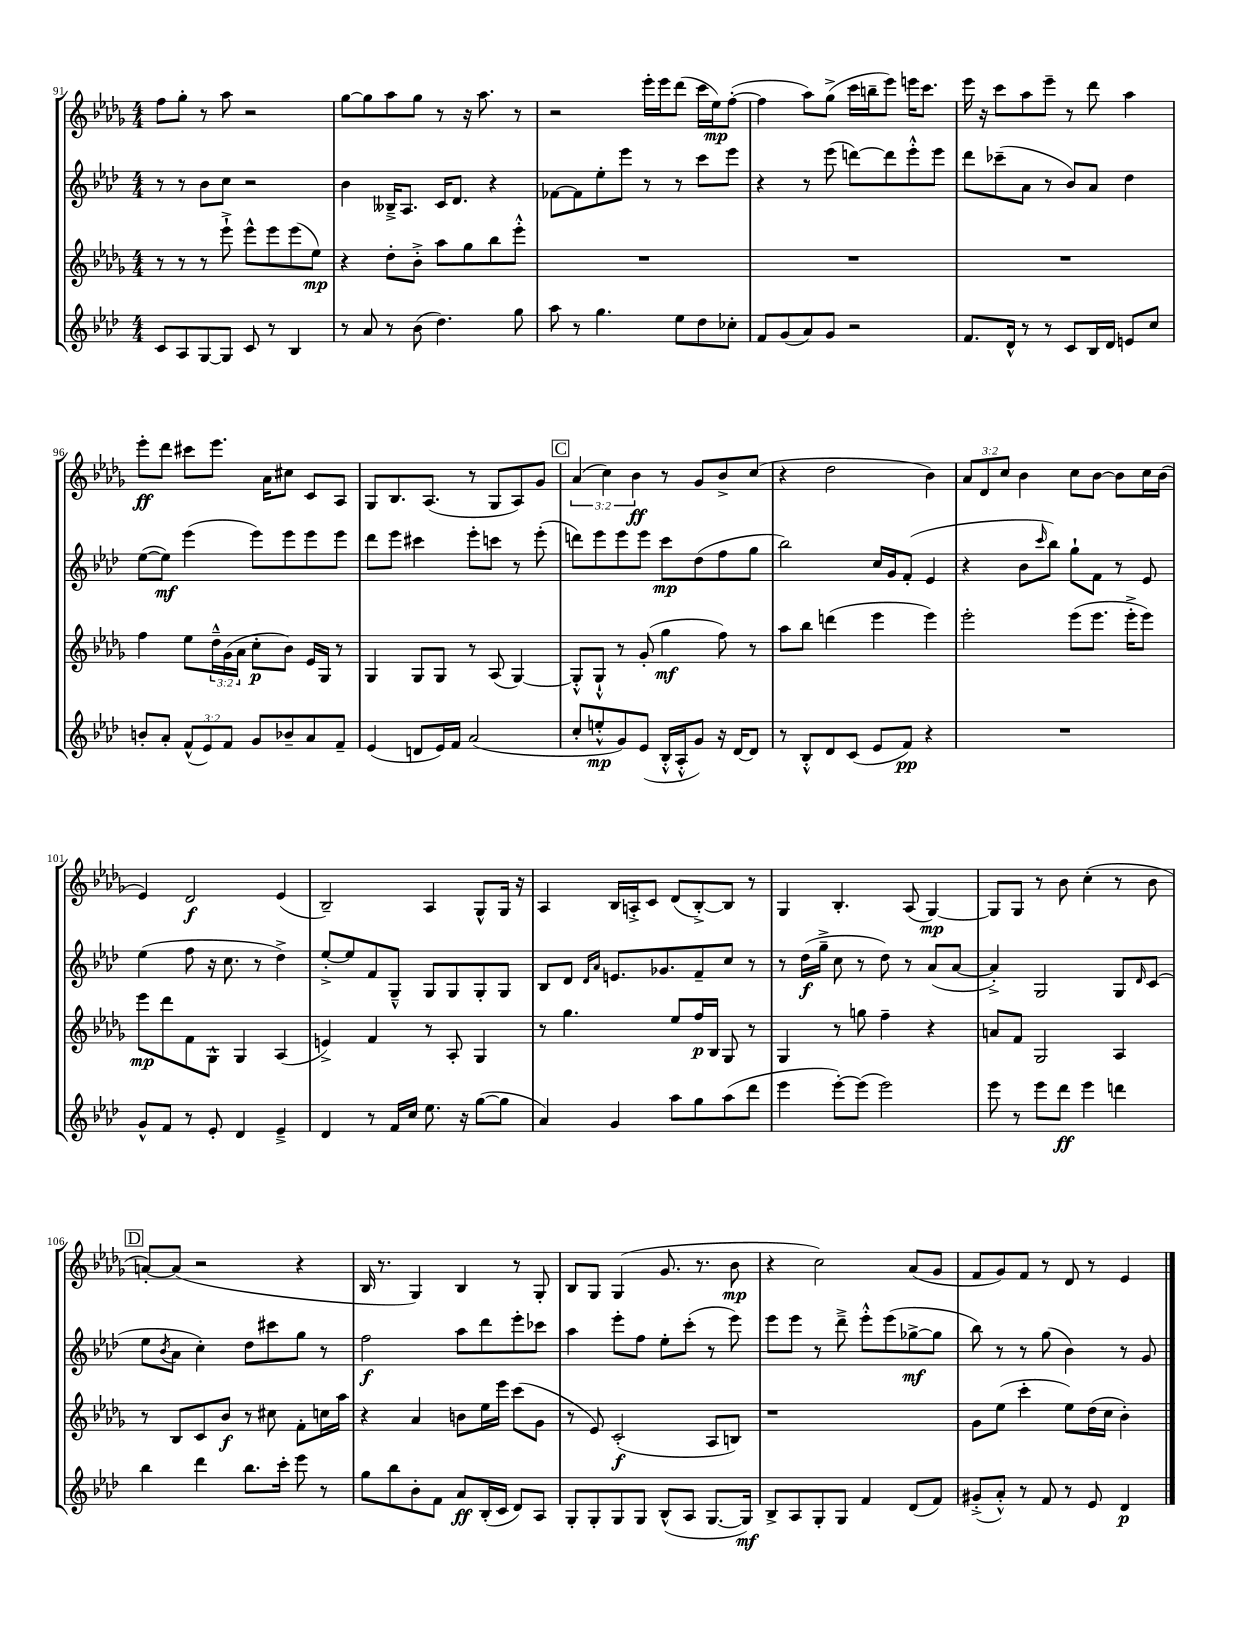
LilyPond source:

<<
\new StaffGroup <<
\new Staff = "s0" {
    \clef treble \key des \major \numericTimeSignature \time 4/4 \override Staff.TupletNumber.text = #tuplet-number::calc-fraction-text
    f''8 ges''8-. r8 aes''8 r2 |
    ges''8~ ges''8 aes''8 ges''8 r8 r16 aes''8. r8 |
    r2 ees'''16-. ees'''16 des'''8( c'''16 ees''16\mp) f''8~-.( |
    f''4 aes''8) ges''8->( c'''16 b''16-- ees'''8) e'''16 c'''8. |
    ees'''16 r16 c'''8 aes''8 ees'''8-- r8 des'''8 aes''4 |
    ees'''8-.\ff des'''8 cis'''8 ees'''8. aes'16 cis''8 c'8 aes8 |
    ges8 bes8. aes8.( r8 ges8 aes8) ges'8 |
    \mark \markup { \box "C" } \tuplet 3/2 { aes'4( c''4) bes'4\ff } r8 ges'8 bes'8-> c''8( |
    r4 des''2 bes'4) |
    \tuplet 3/2 { aes'8 des'8 c''8 } bes'4 c''8 bes'8~ bes'8 c''16 bes'16( |
    ees'4) des'2\f ees'4( |
    bes2--) aes4 ges8-^ ges16 r16 |
    aes4 bes16 a16-.-> c'8 des'8( bes8~-.->) bes8 r8 |
    ges4 bes4.-. aes8( ges4~\mp) |
    ges8 ges8 r8 bes'8 c''4-.( r8 bes'8 |
    \mark \markup { \box "D" } a'8~-.) a'8( r2 r4 |
    bes16 r8. ges4) bes4 r8 ges8-. |
    bes8 ges8 ges4( ges'8. r8. bes'8\mp |
    r4 c''2) aes'8( ges'8 |
    f'8 ges'8) f'8 r8 des'8 r8 ees'4 \bar "|." |
}
\new Staff = "s1" {
    \clef treble \key aes \major \numericTimeSignature \time 4/4
    r8 r8 bes'8 c''8 r2 |
    bes'4 beses16---> aes8. c'16 des'8. r4 |
    fes'8~ fes'8 ees''8-. ees'''8 r8 r8 c'''8 ees'''8 |
    r4 r8 ees'''8( d'''8~) d'''8 ees'''8-.-^ ees'''8 |
    des'''8 ces'''8--( aes'8 r8 bes'8) aes'8 des''4 |
    ees''8~( ees''8\mf) ees'''4( ees'''8) ees'''8 ees'''8 ees'''8 |
    des'''8 ees'''8 cis'''4 ees'''8-. c'''8 r8 ees'''8-.( |
    \mark \markup { \box "C" } d'''8) ees'''8 ees'''8 ees'''8 c'''8\mp des''8( f''8 g''8 |
    bes''2) c''16 g'16 f'8-.( ees'4 |
    r4 bes'8 \grace { c'''16 } bes''8) g''8-! f'8 r8 ees'8 |
    ees''4( f''8 r16 c''8. r8 des''4->) |
    ees''8~-.-> ees''8 f'8 g8---^ g8 g8 g8-. g8 |
    bes8 des'8 \grace { des'16 aes'16 } e'8. ges'8. f'8-- c''8 r8 |
    r8 des''16\f( g''16---> c''8 r8 des''8) r8 aes'8( aes'8~ |
    aes'4-.->) g2 g8 \grace { des'16 } c'8( |
    \mark \markup { \box "D" } ees''8 \acciaccatura { bes'8 } aes'8 c''4-.) des''8 cis'''8 g''8 r8 |
    f''2\f aes''8 des'''8 ees'''8-. ces'''8 |
    aes''4 ees'''8-. f''8 ees''8-. c'''8-.( r8 ees'''8) |
    ees'''8 ees'''8 r8 des'''8---> ees'''8-.-^ ees'''8( ges''8~->\mf ges''8 |
    bes''8) r8 r8 g''8( bes'4) r8 g'8 \bar "|." |
}
\new Staff = "s2" {
    \clef treble \key des \major \numericTimeSignature \time 4/4 \override Staff.TupletNumber.text = #tuplet-number::calc-fraction-text
    r8 r8 r8 ees'''8-!-> ees'''8-^ ees'''8 ees'''8( ees''8\mp) |
    r4 des''8-. bes'8-.-> aes''8 ges''8 bes''8 ees'''8-.-^ |
    R1 |
    R1 |
    R1 |
    f''4 ees''8 \tuplet 3/2 { des''16---^ ges'16( aes'16 } c''8-.\p bes'8) ees'16 ges16 r8 |
    ges4 ges8 ges8 r8 aes8( ges4~) |
    \mark \markup { \box "C" } ges8-.-^ ges8-!-^ r8 ges'8-.( ges''4\mf f''8) r8 |
    aes''8 bes''8 d'''4( ees'''4 ees'''4) |
    ees'''2-. ees'''8( ees'''8. ees'''16-.-> ees'''8) |
    ees'''8\mp des'''8 f'8 ges8-^ ges4 aes4( |
    e'4->) f'4 r8 aes8-. ges4 |
    r8 ges''4. ees''8 f''16\p bes16 ges8 r8 |
    ges4 r8 g''8 f''4-- r4 |
    a'8 f'8 ges2 aes4 |
    \mark \markup { \box "D" } r8 bes8 c'8 bes'8\f r8 cis''8 f'8-. c''16 aes''16 |
    r4 aes'4 b'8 ees''16 ees'''16 c'''8( ges'8 |
    r8 ees'8) c'2-.\f( aes8 b8) |
    r1 |
    ges'8 ees''8( c'''4-. ees''8) des''16( c''16 bes'4-.) \bar "|." |
}
\new Staff = "s3" {
    \clef treble \key aes \major \numericTimeSignature \time 4/4 \override Staff.TupletNumber.text = #tuplet-number::calc-fraction-text
    c'8 aes8 g8~ g8 c'8 r8 bes4 |
    r8 aes'8 r8 bes'8( des''4.) g''8 |
    aes''8 r8 g''4. ees''8 des''8 ces''8-. |
    f'8 g'8( aes'8) g'8 r2 |
    f'8. des'16-^ r8 r8 c'8 bes16 des'16 e'8 c''8 |
    b'8-. aes'8-. \tuplet 3/2 { f'8-^( ees'8) f'8 } g'8 bes'8-- aes'8 f'8-- |
    ees'4( d'8 ees'16) f'16 aes'2( |
    \mark \markup { \box "C" } c''8-. e''8-.-^\mp g'8) ees'8( bes16-.-^ aes16-.-^ g'8) r16 des'16~ des'8 |
    r8 bes8-.-^ des'8 c'8( ees'8 f'8\pp) r4 |
    R1 |
    g'8-^ f'8 r8 ees'8-. des'4 ees'4---> |
    des'4 r8 f'16 c''16 ees''8. r16 g''8~( g''8 |
    aes'4) g'4 aes''8 g''8 aes''8( des'''8 |
    ees'''4 ees'''8~-.) ees'''8( ees'''2) |
    ees'''8 r8 ees'''8 des'''8\ff ees'''4 d'''4 |
    \mark \markup { \box "D" } bes''4 des'''4 bes''8. c'''16-. ees'''8 r8 |
    g''8 bes''8 bes'8-. f'8 aes'8\ff bes16-.( c'16 des'8) aes8 |
    g8-. g8-. g8 g8 bes8-^( aes8 g8.~ g16\mf) |
    bes8-> aes8 g8-. g8 f'4 des'8( f'8) |
    gis'8-.->( aes'8-.-^) r8 f'8 r8 ees'8 des'4\p \bar "|." |
}
>>
>>
\layout { \context { \Score currentBarNumber = #91 } }
